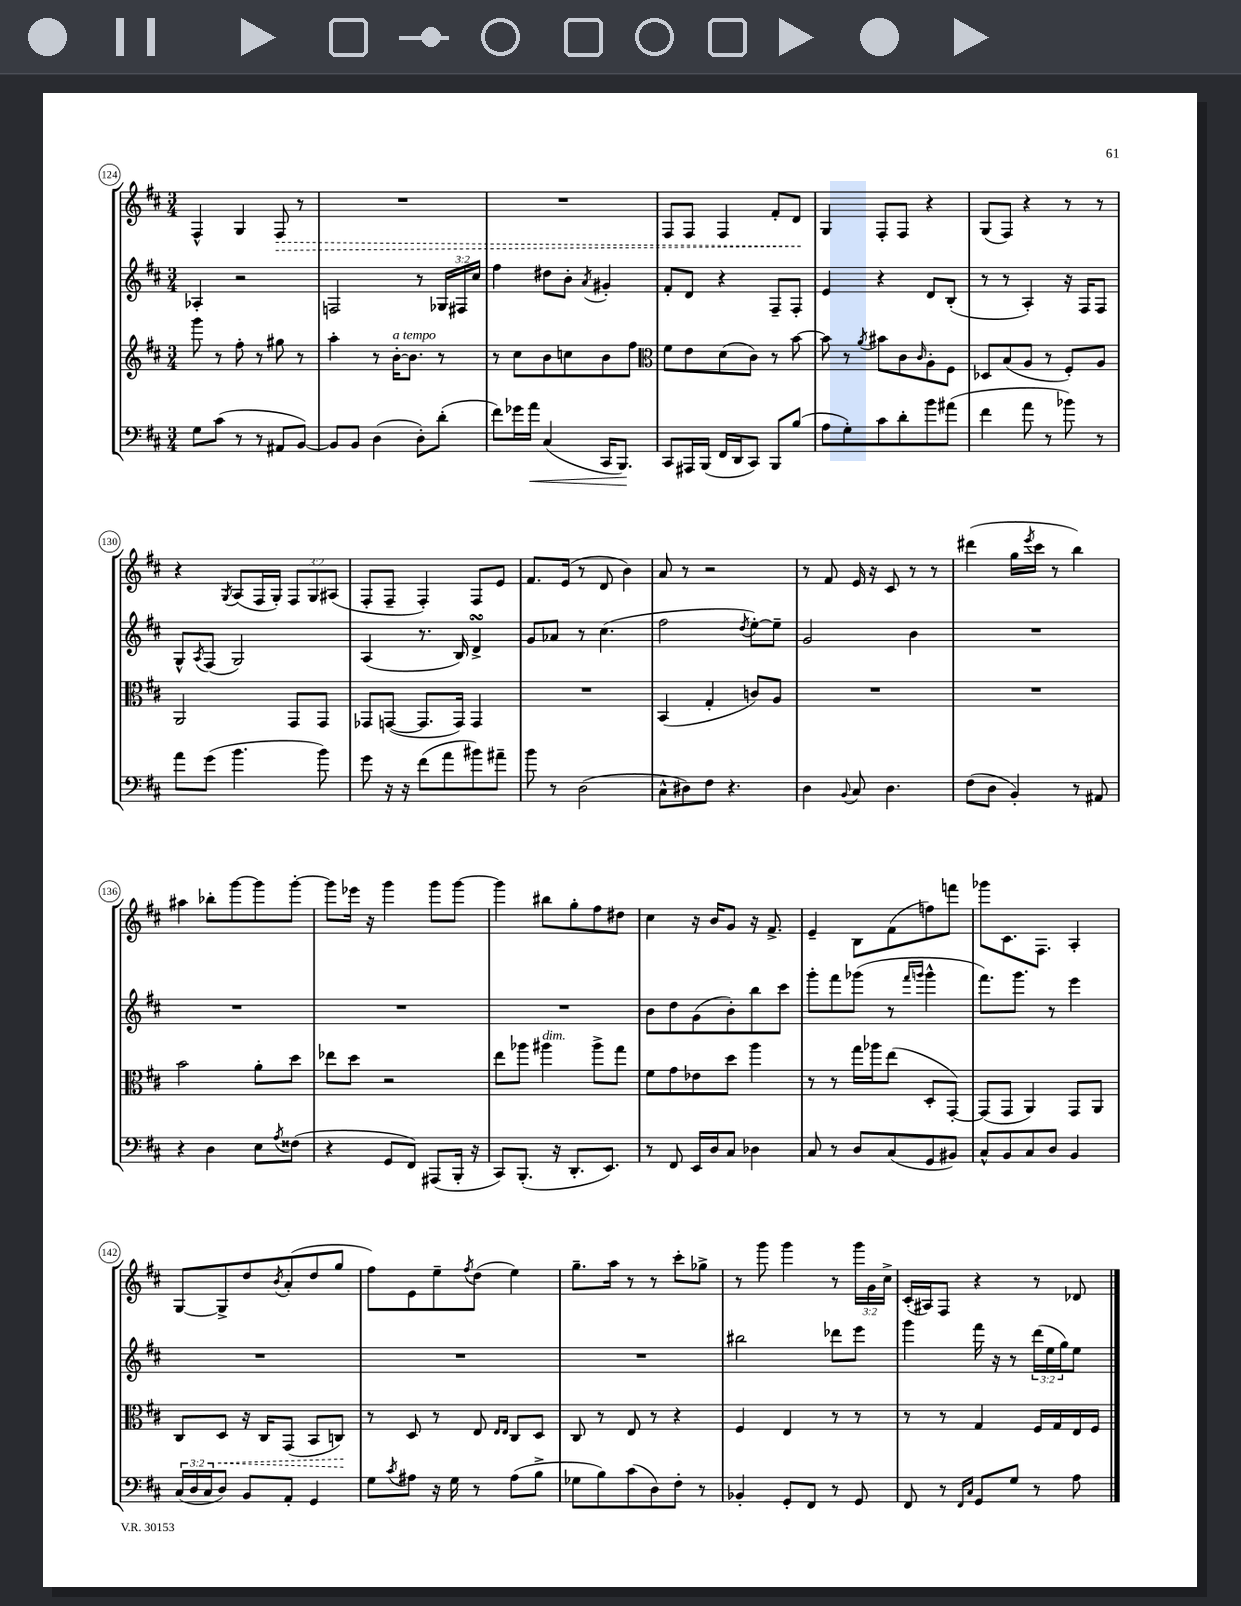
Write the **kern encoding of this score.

**kern	**kern	**kern	**kern
*staff4	*staff3	*staff2	*staff1
*clefF4	*clefG2	*clefG2	*clefG2
*k[f#c#]	*k[f#c#]	*k[f#c#]	*k[f#c#]
*M3/4	*M3/4	*M3/4	*M3/4
8G	8ggg	4A-'	4F#^^
(8c#	8r	.	.
8r	8ff#'	2r	4G
8r	8r	.	.
8AA#	8gg#	.	8F#
[8BB)	8r	.	8r
=	=	=	=
8BB]	4aa'	2F	2.r
8BB	.	.	.
(4D	8r	.	.
.	[16b'	.	.
.	8.b]	.	.
8D')	.	8r	.
(8d'	8r	24G-	.
.	.	24F#	.
.	.	24cc#	.
=	=	=	=
8f#)	8r	4ff#	2.r
16g-	8cc#	.	.
16a	.	.	.
(4C#	8b	8dd#	.
.	8cc	8b'	.
.	.	8qa	.
16CC#	8b	4g#'	.
8.BBB)	.	.	.
.	8ff#	.	.
=	=	=	=
*	*clefC3	*	*
8CC#	8f#	8f#'	8F#
16AAA#	8e	8d	8F#
(16BBB	.	.	.
16FF#	(8d	4r	4F#
16DD	.	.	.
8CC#)	8c#)	.	.
8BBB	8r	8F#~	8f#'
(8B	[8b	8F#'	8d
=	=	=	=
8A	8b]	4e	4G
8G')	8r	.	.
.	8qa	.	.
8c#	8b#	4r	8F#'
8d'	8c#	.	8F#
.	16qqc#	.	.
8b	8A'	8d	4r
(8a#	8F#	(8B'	.
=	=	=	=
4f#	8D-	8r	(8G
.	(8B	8r	8F#)
8a	8A	4A')	4r
8r	8r	.	.
8b-)	8F#')	16r	8r
.	.	16F#	.
8r	8A	8F#	8r
=	=	=	=
8a	2AA	8G^^	4r
.	.	8qA	.
(8g	.	(8F#	.
.	.	.	8qG
4.b	.	2G)	(8A
.	.	.	16F#
.	.	.	16G')
.	8GG	.	12F#
.	.	.	12G
8b)	8GG	.	.
.	.	.	(12A#
=	=	=	=
8g	8GG-	(4A	8F#'
16r	([8GG	.	8F#~
16r	.	.	.
(8f#	8.GG]	8.r	4F#')
8a	.	.	.
.	16GG)	16B)	.
8b#)	4GG	4d^	8F#
8a#~	.	.	8e
=	=	=	=
8b	2.r	8g	8.f#
8r	.	8a-	.
.	.	.	(16e
(2D	.	8r	8r
.	.	(4.cc#	8d
.	.	.	4b)
=	=	=	=
8C#^^	(4BB	2ff#	8a
8D#)	.	.	8r
8F#	4G'	.	2r
4.r	.	.	.
.	.	8qdd	.
.	8c)	[8ee')	.
.	8A	8ee~]	.
=	=	=	=
4D	2.r	2g	8r
.	.	.	8f#
8qqBB	.	.	.
8C#	.	.	16e
.	.	.	16r
4.D	.	.	8c#
.	.	4b	8r
.	.	.	8r
=	=	=	=
(8F#	2.r	2.r	(4ddd#
8D	.	.	.
4BB')	.	.	16gg
.	.	.	8qeee
.	.	.	16ccc#
.	.	.	8r
8r	.	.	4bb)
8AA#	.	.	.
=	=	=	=
4r	2b	2.r	4aa#
4D	.	.	8bb-'
.	.	.	[8ggg
8E	8a'	.	8ggg]
8qA	.	.	.
(8F##	8dd	.	[8ggg'
=	=	=	=
4r	8ee-	2.r	8ggg]
.	8dd	.	16eee-
.	.	.	16r
8GG	2r	.	4ggg
8FF#)	.	.	.
(8AAA#	.	.	8ggg
16BBB'	.	.	[8ggg
16r	.	.	.
=	=	=	=
8CC#)	8ee	2.r	4ggg]
(8.BBB'	8aa-	.	.
.	4aa#	.	8bb#
16r	.	.	.
8.DD'	.	.	8gg'
.	8aa#^	.	8ff#
8.EE)	.	.	.
.	8gg	.	8dd#
=	=	=	=
8r	8f#	8b	4cc#
8FF#	8g	8dd	.
16EE	8e-	(8g	16r
16D	.	.	16b
8C#	8dd	8b')	8g
4D-	4aa	8bb	16r
.	.	.	8.f#^
.	.	8ccc#	.
=	=	=	=
8C#	8r	8ggg'	4e~
8r	8r	8fff#	.
8D	16gg	(8ggg-	8B
.	16aa-	.	.
(8C#	(8ee	8r	(8f#
.	.	16qqfff#	.
.	.	16qqggg	.
8GG	8D'	4ggg^^	8ff)
8BB#)	[8GG')	.	8fff
=	=	=	=
8C#^^	(8GG]	8.fff#)	8ggg-
8BB	8GG	.	8.c#
.	.	8.ggg	.
8C#	4AA)	.	.
.	.	.	8.F#
8D	.	8r	.
4BB	8GG	4eee	4A'
.	8AA	.	.
=	=	=	=
(24C#	8C#	2.r	[8G
24D	.	.	.
24C#	.	.	.
8D)	8D	.	8G^]
8BB	16r	.	8dd
.	16C#	.	.
.	.	.	8qb
8AA'	(8GG	.	(8a'
4GG	8BB	.	8dd
.	8C)	.	8gg
=	=	=	=
8G	8r	2.r	8ff#)
8qc#	.	.	.
8A#	8D	.	8e
16r	8r	.	8ee~
16G	.	.	.
.	.	.	8qff#
8r	8E	.	(8dd
.	16qqE	.	.
.	16qqE	.	.
(8A#	8C#	.	4ee)
8B^	8D	.	.
=	=	=	=
8G-	8C#	2.r	8.gg~
8B)	8r	.	.
.	.	.	16aa
(8c#	8E	.	8r
8D)	8r	.	8r
8F#'	4r	.	8ccc#'
8r	.	.	8gg-^
=	=	=	=
4BB-'	4F#	2bb#	8r
.	.	.	8ggg
8GG'	4E	.	4ggg
8FF#	.	.	.
8r	8r	8ddd-	8r
8GG	8r	8eee	24ggg
.	.	.	24g
.	.	.	24cc#^
=	=	=	=
8FF#	8r	4ggg	(16c#'
.	.	.	16A#)
8r	8r	.	8F#
16qqFF#	.	.	.
16qqC#	.	.	.
8GG	4G	16fff#	4r
.	.	16r	.
8G	.	8r	.
8r	16F#	(24ddd	8r
.	.	24ee	.
.	16G	.	.
.	.	24gg)	.
8A	16E	8ee	8d-
.	16F#	.	.
==	==	==	==
*-	*-	*-	*-
